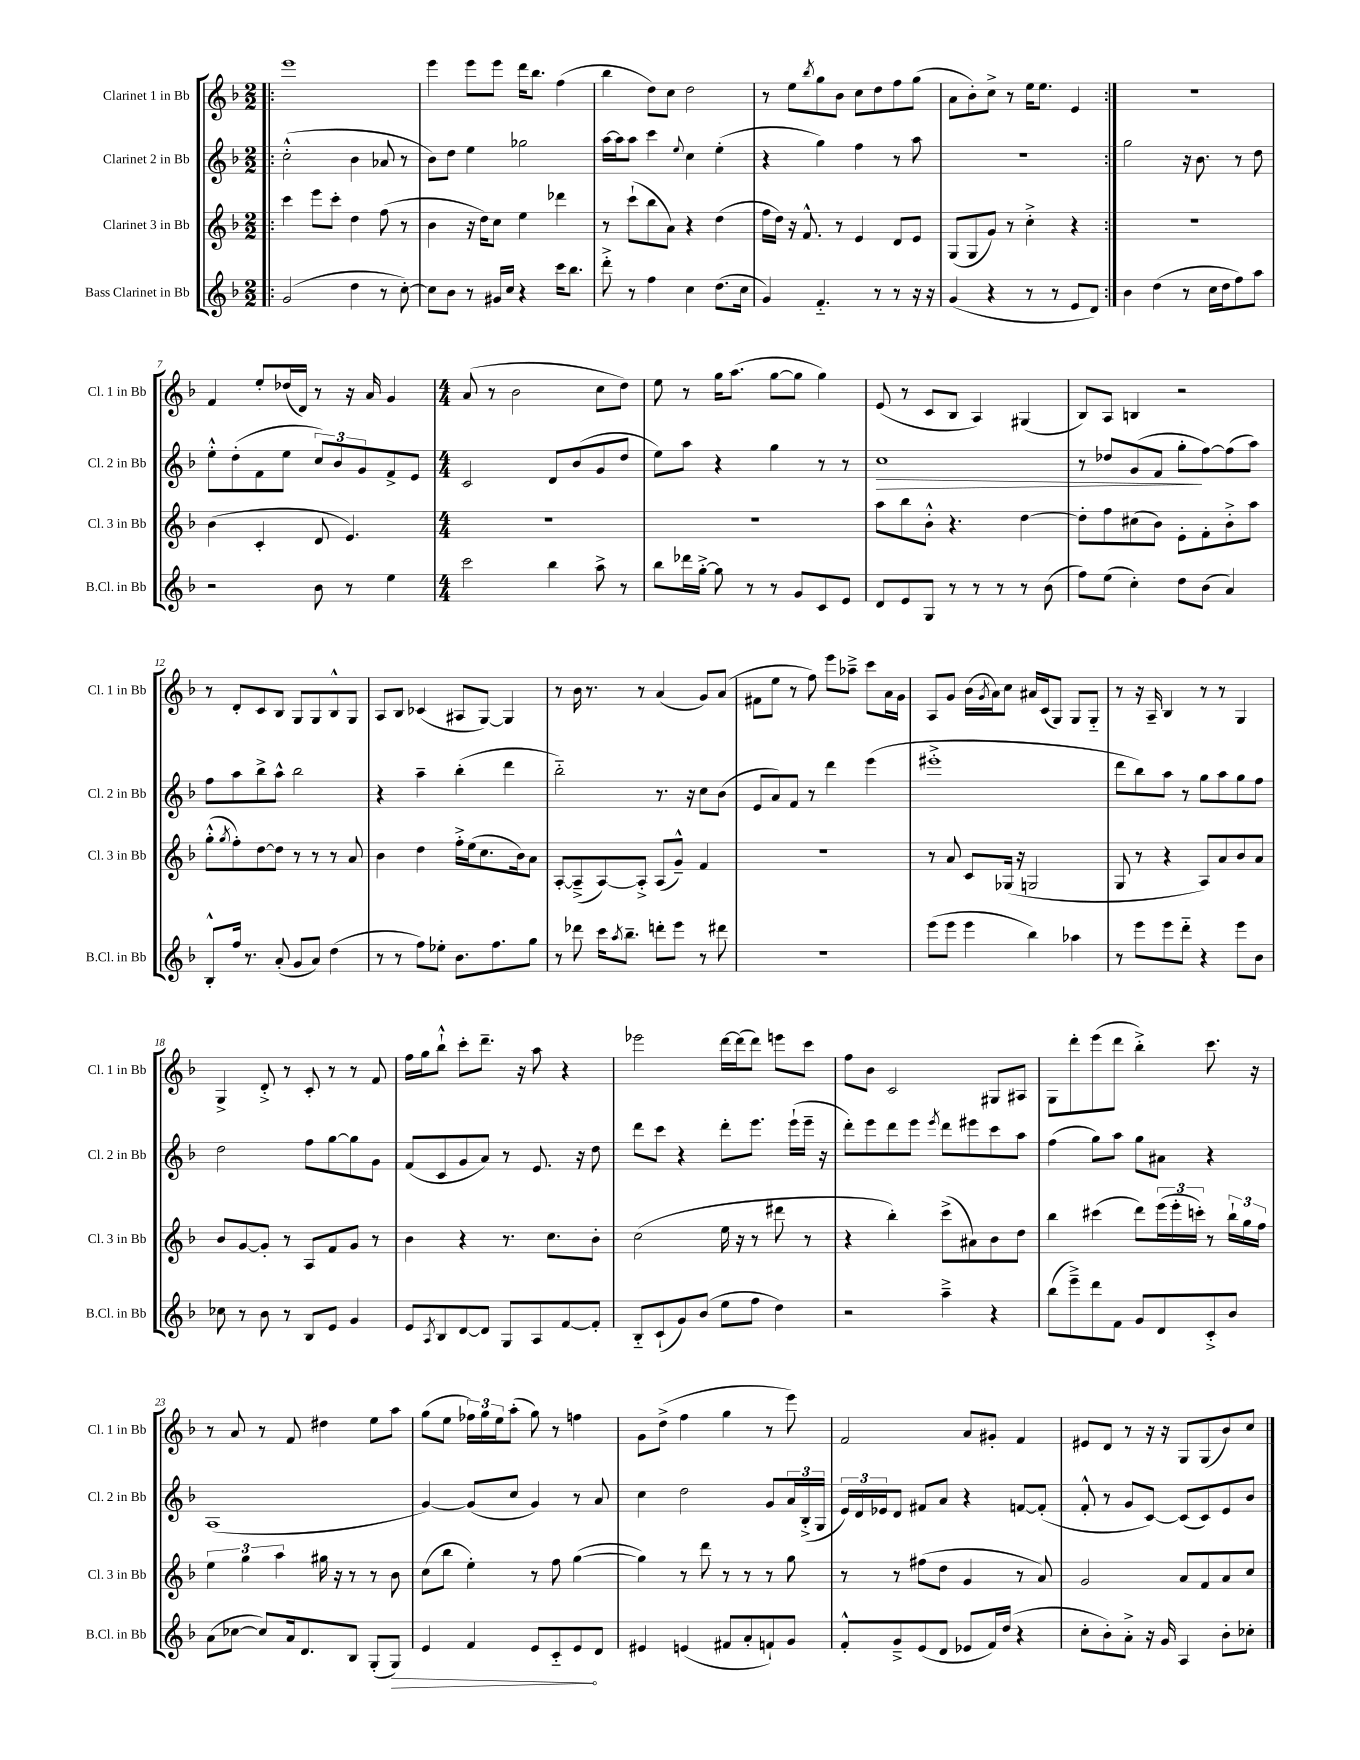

**kern	**kern	**kern	**kern
*staff4	*staff3	*staff2	*staff1
*clefG2	*clefG2	*clefG2	*clefG2
*k[b-]	*k[b-]	*k[b-]	*k[b-]
*M2/2	*M2/2	*M2/2	*M2/2
=!|:	=!|:	=!|:	=!|:
(2g/	4ccc\	(2cc'^^\	1eee
.	8eee\L	.	.
.	8ccc'\J	.	.
4dd\	4dd\	4b-\	.
8r	(8ff\	8a-/	.
[8cc'\)	8r	8r	.
=	=	=	=
8cc\]L	4b-\	8b-\L)	4eee\
8b-\J	.	8dd\J	.
8r	16r	4ee\	8eee\L
.	16dd\LK)	.	.
16g#/LL	8cc\J	.	8eee\J
16cc/JJ	.	.	.
4r	4ee\	2gg-\	16ddd\LK
.	.	.	8.bb-\J
16ccc\LK	4ddd-\	.	(4ff\
8.bb-\J	.	.	.
=	=	=	=
8ddd'^\	8r	[16aa\LL	4bb-\
.	.	16aa\]J	.
8r	(8ccc`\L	8aa\J	.
4ff\	8bb-\	4ccc\	8dd\L)
.	8a\J)	.	8cc\J
.	.	8qqee/	.
4cc\	4r	4cc\	2dd\
(8.dd\L	(4dd\	(4ee'\	.
16cc\Jk	.	.	.
=	=	=	=
4g/)	16ff\LL	4r	8r
.	16dd\JJ)	.	.
.	16r	.	8ee\L
.	8.f^^/	.	.
.	.	.	8qbb-/
4.f'~/	.	4gg\)	8gg\
.	8r	.	8b-\J
.	4e/	4ff\	8cc\L
8r	.	.	8dd\
8r	8d/L	8r	8ff\
16r	8e/J	8aa\	(8gg\J
16r	.	.	.
=	=	=	=
(4g/	(8G/L	1r	8a\L
.	8G/	.	8b-'\)
4r	8g/J)	.	8cc^\J
.	8r	.	8r
8r	4cc'^\	.	16ee\LK
.	.	.	8.ee\J
8r	.	.	.
8e/L	4r	.	4e/
8d/J)	.	.	.
=:|!	=:|!	=:|!	=:|!
4b-\	1r	2gg\	1r
(4dd\	.	.	.
8r	.	16r	.
.	.	8.b-\	.
16cc\LL	.	.	.
16dd\J	.	.	.
8ff\)	.	8r	.
8aa\J	.	8dd\	.
=	=	=	=
2r	(4b-\	8ee'^^\L	4f/
.	.	(8dd'\	.
.	4c'/	8f\	8ee'/L
.	.	8ee\J	(16dd-/L
.	.	.	16d/JJ)
8b-\	8d/	12cc/L)	8r
.	.	12b-/	.
8r	4.e/)	.	16r
.	.	12g/	.
.	.	.	16a/
4ee\	.	8f^/	4g/
.	.	8e/J	.
=	=	=	=
*M4/4	*M4/4	*M4/4	*M4/4
2ccc\	1r	2c/	(8a/
.	.	.	8r
.	.	.	2b-\
4bb-\	.	8d/L	.
.	.	(8b-/	.
8aa^\	.	8g/	8cc\L
8r	.	8dd/J	8dd\J)
=	=	=	=
8bb-\L	1r	8ee\L)	8ee\
16ddd-\L	.	8aa\J	8r
[16gg'^\JJ	.	.	.
8gg\]	.	4r	16gg\LK
.	.	.	(8.aa\J
8r	.	.	.
8r	.	4gg\	[8gg\L
8g/L	.	.	8gg\]J
8c/	.	8r	4gg\)
8e/J	.	8r	.
=	=	=	=
8d/L	8aa\L	1cc	(8e/
8e/	8bb-\	.	8r
8G/J	8b-'^^\J	.	8c/L
8r	4.r	.	8B-/J
8r	.	.	4A/)
8r	.	.	.
8r	[4dd\	.	(4G#/
(8b-\	.	.	.
=	=	=	=
8ff\L)	8dd'\]L	8r	8B-/L)
(8ee\J	8ff\	8dd-/L	8A/J
4cc'\)	(8cc#\	(8g/	4B/
.	8b-\J)	8f/J	.
8dd\L	8e'\L	8gg'\L	2r
(8b-\J	8f'\	[8ff\)	.
4a/)	8b-'^\	(8ff\]	.
.	8aa\J	8aa\J)	.
=	=	=	=
8B-'^^/L	(8gg'^^\L	8ff\L	8r
.	8qgg/	.	.
16ff/Jk	8ff'\)	8aa\	8d'/L
8.r	.	.	.
.	[8dd\	8bb-^\	8c/
(8a'/	8dd\]J	8aa^^\J	8B-/J
8g/L	8r	2bb-\	8G/L
8a/J)	8r	.	8G/
(4dd\	8r	.	8B-^^/
.	8a/	.	8G/J
=	=	=	=
8r	4b-\	4r	8A/L
8r	.	.	8B-/J
8ff\L)	4dd\	4aa~\	(4c-/
8ee-'\J	.	.	.
8.b-\L	16ff'^\LL	(4bb-'\	8A#/L
.	(16ee\J	.	.
.	8.cc\	.	[8G/J)
8.ff\	.	.	.
.	.	4ddd\	4G/]
.	16b-\k)	.	.
8gg\J	8a\J	.	.
=	=	=	=
8r	[8A'/L	2bb-'~\)	8r
8ddd-\	(8A~^/]	.	16b-\
.	.	.	8.r
16ccc\LK	[8A/)	.	.
8qaa/	.	.	.
8.bb-~\J	.	.	.
.	8A'^/]J	.	8r
8ddd'\L	(8A/L	8.r	(4a/
8eee\J	8g~^^/J)	.	.
.	.	16r	.
8r	4f/	8cc\L	8g/L)
8ddd#\	.	(8b-\J	(8a/J
=	=	=	=
1r	1r	8e/L	8f#\L
.	.	8a/)	8ee\J
.	.	8f/J	8r
.	.	8r	8ff\)
.	.	4ddd\	8eee\L
.	.	.	8aa-~^\J
.	.	(4eee\	8ccc\L
.	.	.	16a\L
.	.	.	16g\JJ
=	=	=	=
(8eee\L	8r	1eee#'^	8A/L
8eee\J	8a/	.	8g/J
4eee\	8c/L	.	(16b-\LL
.	.	.	8qg/
.	.	.	16a\J)
.	(16G-/Jk	.	8cc\J
.	16r	.	.
4bb-\)	2G/	.	16a#/LL
.	.	.	(16c/J
.	.	.	8G/J)
4aa-\	.	.	8G/L
.	.	.	8G'~/J
=	=	=	=
8r	8G/	8ddd\L	8r
8eee\L	8r	8bb-\)	16r
.	.	.	16A~/
8eee\	4r	8aa\J	4B-/
8ddd'~\J	.	8r	.
4r	8A/L)	8gg\L	8r
.	8a/	8aa\	8r
8eee\L	8b-/	8gg\	4G/
8b-\J	8a/J	8ff\J	.
=	=	=	=
8cc-\	8b-/L	2dd\	4G^/
8r	[8g/	.	.
8b-\	8g'/]J	.	8d'^/
8r	8r	.	8r
8B-/L	8A/L	8ff\L	8c'/
8e/J	8f/	[8gg\	8r
4g/	8g/J	8gg\]	8r
.	8r	8g\J	8f/
=	=	=	=
8e/L	4b-\	(8f/L	16ff\LL
.	.	.	16gg\J
8qA/	.	.	.
8B-/	.	8c/	8bb-`^^\J
[8d/	4r	8g/	8ccc'\L
8d/]J	.	8a/J)	8.ddd~\J
8G/L	8.r	8r	.
.	.	.	16r
8A/	.	8.e/	8aa\
.	8.cc\L	.	.
[8f/	.	.	4r
.	.	16r	.
8f'/]J	8b-'\J	8dd\	.
=	=	=	=
8B-'~/L	(2cc\	8ddd\L	2eee-\
(8c`/	.	8ccc\J	.
8g/)	.	4r	.
(8b-/J	.	.	.
8ee\L	16ee\	8ddd'\L	[16ddd\LL
.	16r	.	(16ddd\]J
8ff\J	8r	8.eee\J	8ddd\J)
4dd\)	8ddd#\	.	8eee\L
.	.	(16eee`\LL	.
.	8r	16eee~\JJ	8ccc\J
.	.	16r	.
=	=	=	=
2r	4r	8ddd'\L)	8ff\L
.	.	8eee\	8b-\J
.	4bb-'\)	8ddd\	2c/
.	.	8eee\J	.
.	.	8qeee/	.
4aa~^\	(8ccc^\L	8ddd\L	.
.	8a#\)	8eee#\	.
4r	8b-\	8ccc\	8G#/L
.	8dd\J	8aa\J	8A#/J
=	=	=	=
(8bb-\L	4bb-\	(4ff\	8G\L
8eee~^\)	.	.	8ddd'\
8ddd\	(4ccc#\	8gg\L)	(8eee\
8f\J	.	8aa\J	8ddd\J
8g/L	8ddd\L)	8gg\L	4bb-'^\)
8d/	(24eee\L	8a#\J	.
.	24eee'\	.	.
.	24ccc'\JJ)	.	.
8c'^/	8r	4r	8.ccc\
8b-/J	24bb-`\LL	.	.
.	24gg\	.	.
.	.	.	16r
.	24ff\JJ	.	.
=	=	=	=
(8a\L	6ee\	(1A	8r
[8cc-\J	.	.	8a/
.	6gg\	.	.
8cc-/]L)	.	.	8r
.	6aa\	.	.
16a/k	.	.	8f/
8.d/	.	.	.
.	16gg#\	.	4dd#\
.	16r	.	.
8B-/J	8r	.	.
(8G'/L	8r	.	8ee\L
8G/J)	8b-\	.	8aa\J
=	=	=	=
4e/	(8cc\L	[4g/)	(8gg\L
.	8bb-\J	.	8ee\J
4f/	4ee'\)	(8g/]L	24ff-\LL)
.	.	.	24gg\
.	.	.	24ee\J
.	.	8cc/J	(8aa'\J
8e/L	8r	4g/)	8gg\)
8c'~/	8ff\	.	8r
8e/	([4gg\	8r	4ff\
8d/J	.	8a/	.
=	=	=	=
4e#/	4gg\])	4cc\	8g\L
.	.	.	(8dd^\J
(4e/	8r	2dd\	4ff\
.	8ddd\	.	.
8f#/L	8r	.	4gg\
8a'/	8r	.	.
8f`/)	8r	8g/L	8r
8g/J	8gg\	24a/L	8eee\)
.	.	(24B-'^/	.
.	.	24G/JJ	.
=	=	=	=
8f'^^/L	8r	24e/LL)	2f/
.	.	24d/	.
.	.	24e-/J	.
8g~^/	8r	8d/J	.
(8e/	(8ff#\L	8f#/L	.
8d/J	8dd\J	8a/J	.
8e-/L	4g/	4r	8a/L
16f/L)	.	.	8g#'/J
(16dd/JJ	.	.	.
4r	8r	[8f/L	4f/
.	8a/)	(8f'/]J	.
=	=	=	=
8cc'\L	2g/	8f'^^/	8e#/L
8b-'\)	.	8r	8d/J
8a'^\J	.	8g/L	8r
16r	.	[8c/J)	16r
16g/	.	.	16r
4A/	8a/L	(8c/]L	8G/L
.	8f/	8c/)	(8G/
8b-'\L	8a/	8e/	8b-/)
8cc-'\J	8cc/J	8b-/J	8cc/J
==	==	==	==
*-	*-	*-	*-
